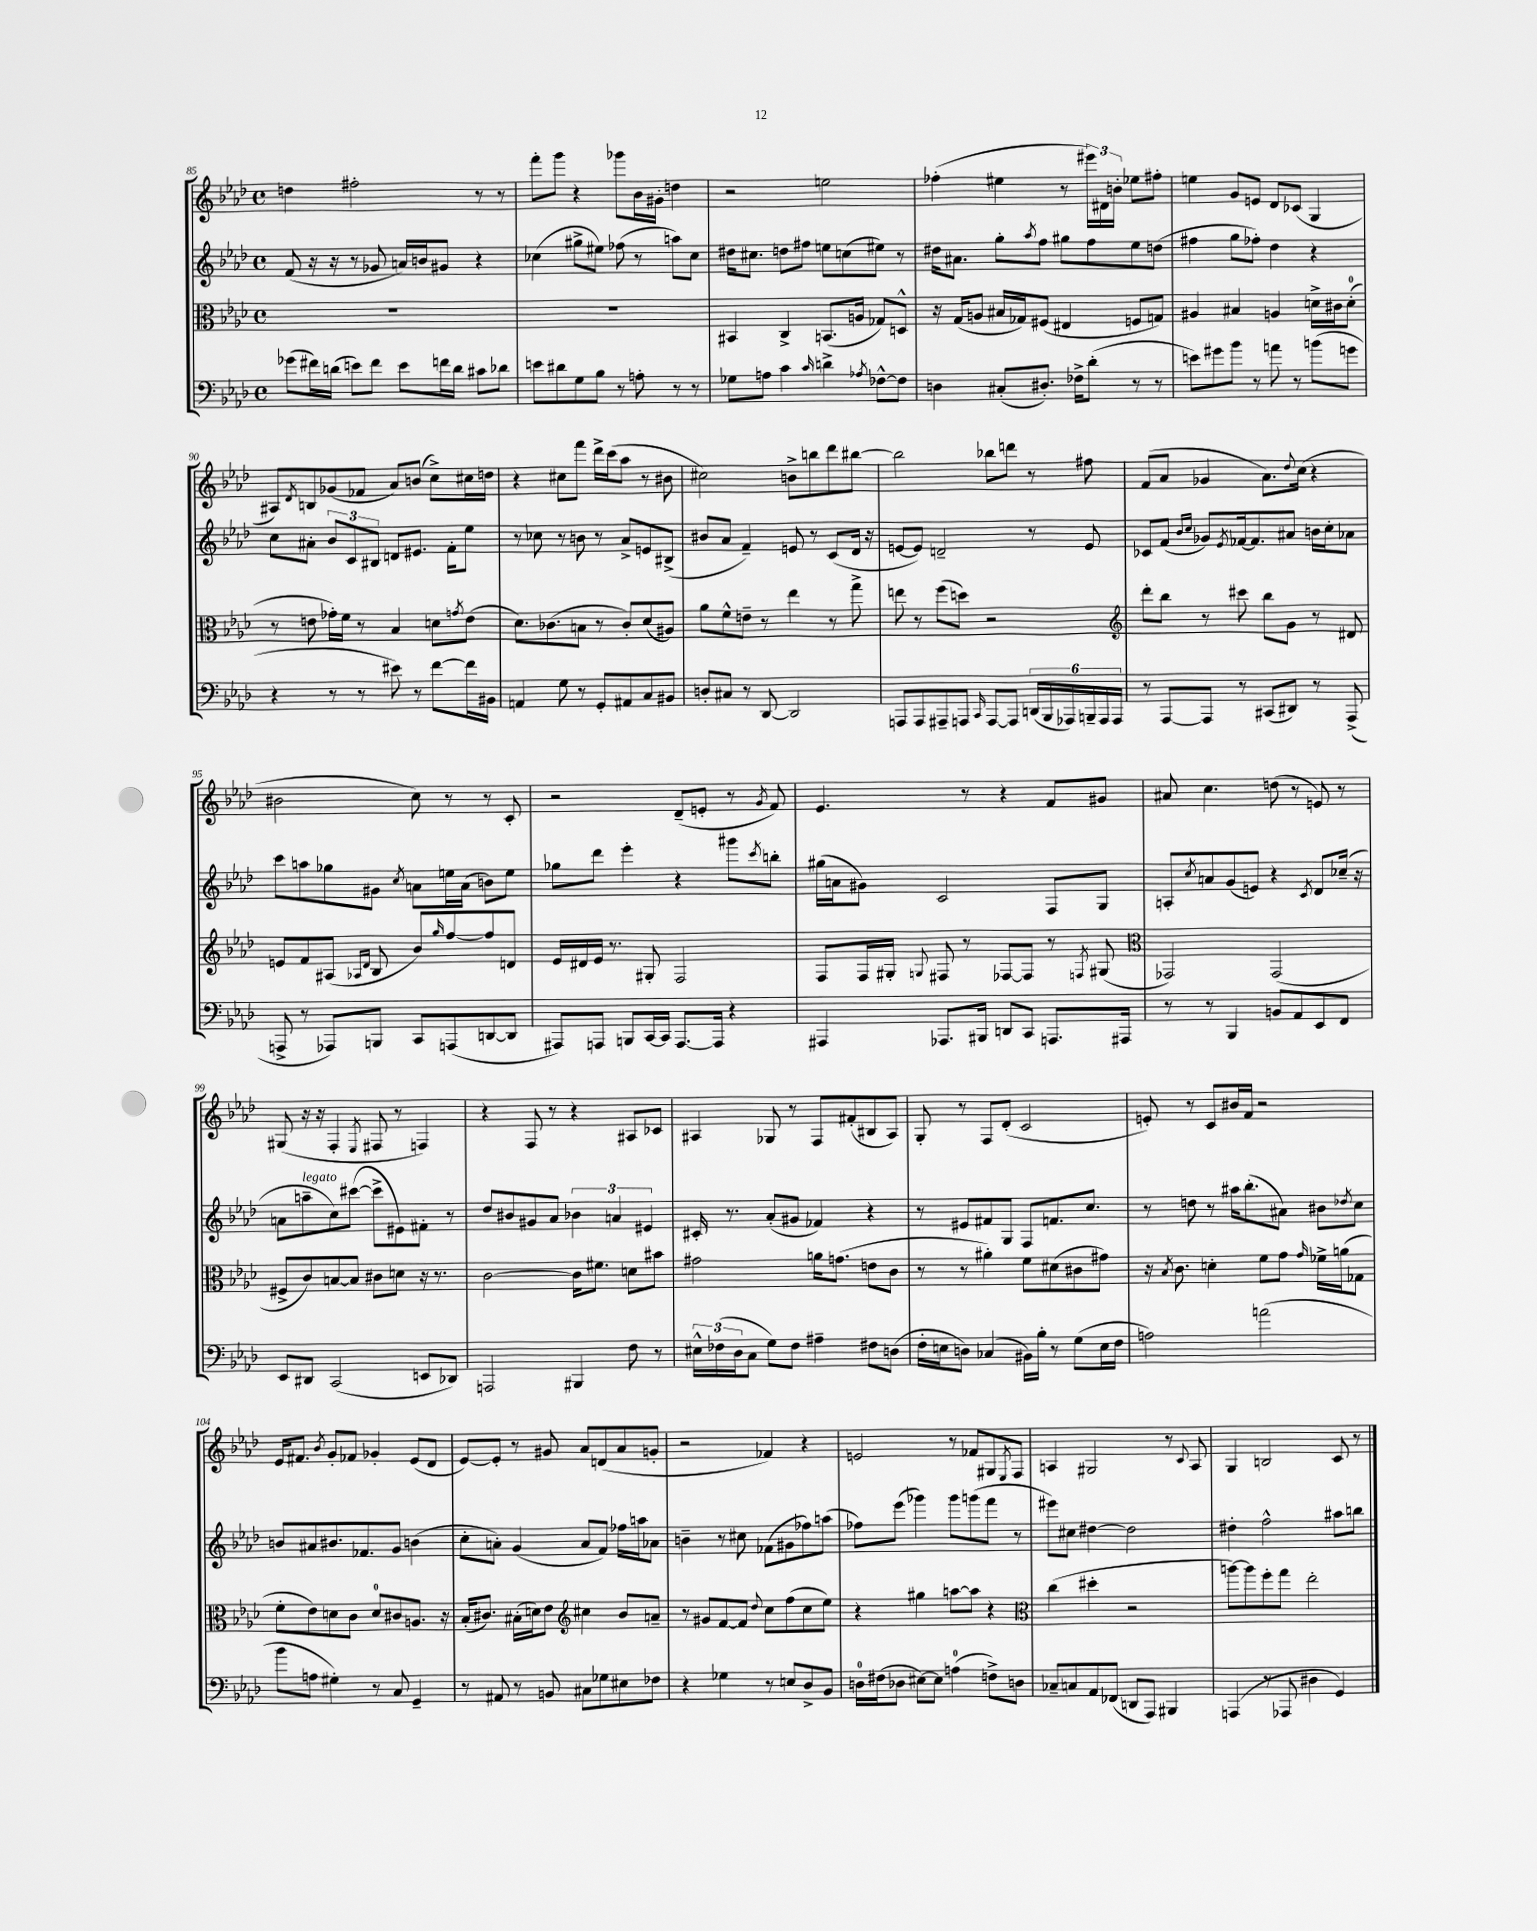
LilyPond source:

<<
\new StaffGroup <<
\new Staff = "s0" {
    \clef treble \key aes \major \defaultTimeSignature \time 4/4
    d''4 fis''2-. r8 r8 |
    f'''8-. g'''8 r4 ges'''8 bes'16 gis'16-. d''4 |
    r2 e''2 |
    fes''4-.( eis''4 r8 \tuplet 3/2 { eis'''16) dis'16 b'16-. } ees''8 fis''8-. |
    e''4 g'8 e'8 des'8 ces'8( g4 |
    ais8) \acciaccatura { des'8 } b8 ges'8( fes'8 aes'8) b'8( c''8->) cis''16 d''16 |
    r4 cis''8 f'''8 des'''16-> c'''16( aes''8 r8 bis'8 |
    cis''2) b'8-> b''8 des'''8 bis''8~ |
    bis''2 bes''8 d'''8 r8 fis''8 |
    f'8( aes'8 ges'4 aes'8.) \appoggiatura { des''8 } c''16( r4 |
    bis'2 c''8) r8 r8 c'8-. |
    r2 des'8--( e'8-. r8 \acciaccatura { g'8 } f'8) |
    ees'4. r8 r4 f'8 gis'8 |
    ais'8 c''4. d''8( r8 e'8) r8 |
    gis8( r16 r16 f4-. \acciaccatura { ees8 } fis8 r8 f4) |
    r4 f8 r8 r4 ais8 ces'8 |
    ais4 ges8 r8 f8 fis'8-.( bis8 ais8) |
    g8-. r8 f8 des'8-.( c'2 |
    e'8-.) r8 c'8 bis'16 f'16 r2 |
    ees'16 fis'8. \acciaccatura { bes'8 } g'8-. fes'8 ges'4-. ees'8( des'8 |
    ees'8~) ees'8-. r8 gis'8 aes'8 d'8( aes'8 g'8-. |
    r2 fes'4) r4 |
    e'2 r8 fes'8 gis8 \acciaccatura { ees8 } f8 |
    a4 gis2 r8 \appoggiatura { c'8 } a8 |
    g4 b2 c'8 r8 \bar "|." |
}
\new Staff = "s1" {
    \clef treble \key aes \major \defaultTimeSignature \time 4/4
    f'8( r16 r16 r8 ges'8 a'16) b'16 gis'8 r4 |
    ces''4( gis''8-> eis''8) fes''8( r8 a''8) ces''8 |
    dis''16 cis''8. d''8 fis''8 e''8 c''8( eis''8) r8 |
    dis''16 ais'8. g''8-. \acciaccatura { aes''8 } f''8 gis''8 f''8 ees''8 d''8( |
    fis''4 g''8 fes''8-.) des''4 r4 |
    c''8 ais'8-. \tuplet 3/2 { bes'8 c'8 bis8 } d'8 eis'8. f'16-. ees''8 |
    r8 ces''8 r8 b'8 r8 aes'8-> e'8 bis8->( |
    bis'8 aes'8 f'4--) e'8 r8 c'8( des'16 r16 |
    e'8~ e'8) d'2-- r8 e'8 |
    ces'8 f'8( \grace { bes'16 c''16 } ges'8) \acciaccatura { ees'8 } fes'16~ fes'8. ais'8 b'16 c''16-. aes'8 |
    c'''8 a''8 ges''8 gis'8 \acciaccatura { c''8 } a'8 e''16 a'16( b'8) e''8 |
    ges''8 des'''8 ees'''4-. r4 gis'''8 \acciaccatura { c'''8 } b''8-. |
    gis''16( a'16 gis'8) c'2 f8 g8 |
    a8-. \acciaccatura { c''8 } a'8 g'8( e'8) r4 \acciaccatura { c'8 } des'8 ces''16--( r16 |
    a'8 a''8--^\markup { \italic "legato" } c''8) cis'''8~( cis'''8-> eis'8) fis'8-. r8 |
    des''8 bis'8 gis'8 aes'8 \tuplet 3/2 { bes'4 a'4 eis'4 } |
    cis'16-. r8. aes'8-.( gis'8 fes'4) r4 |
    r8 eis'8 fis'8 g8 f8 f'8. c''8. |
    r8 d''8 r8 ais''16 bes''8.-.( ais'8) bis'8 \acciaccatura { des''8 } c''8 |
    b'8 ais'8 bis'8. fes'8. g'8 b'4( |
    c''8-. a'8-.) g'4( a'8 f'8) fes''16 a''16 aes'8 |
    b'4-- r8 cis''8 fes'8( gis'8 fes''8) a''8( |
    fes''8) ees'''8( ges'''4) ges'''8 g'''8( f'''8 r8 |
    eis'''8) cis''8 dis''4~ dis''2 |
    dis''4-. f''2-^ ais''8 b''8 \bar "|." |
}
\new Staff = "s2" {
    \clef alto \key aes \major \defaultTimeSignature \time 4/4
    R1 |
    R1 |
    bis,4 c4-> b,8.( a16 ges8) d8-^ |
    r16 g16( a8 bis16 ges16) fis8( eis4 f8 g8) |
    ais4 bis4 a4 d'16-> cis'16 d'8-0-.( |
    r8 e'8 ges'16-.) f'16 r8 bes4 d'8 \acciaccatura { g'8 } e'8( |
    des'8.) ces'8.( b8 r8 ces'8-.) des'8( ais8) |
    aes'8 f'8-^ e'8-- r8 ees''4 r8 g''8-> |
    e''8 r8 f''8( d''8) r2 |
    \clef treble des'''8-. bes''8 r8 cis'''8 bes''8 g'8 r8 dis'8 |
    e'8 f'8 ais8( \grace { aes16 des'16 } bes8 bes'8) \grace { g''16 } f''8~ f''8 d'8 |
    ees'16 dis'16 ees'16 r8. gis8-. f2 |
    f8 f16 gis16-. \appoggiatura { g8 } fis8 r8 fes8~ fes8 r8 \acciaccatura { f8 } gis8( |
    \clef alto ges,2) ges,2( |
    fis8-> c'8) b8~ b8 cis'8 d'8 r16 r8. |
    c'2~ c'16 fis'8. d'8 bis'8 |
    gis'2 a'16 g'8.( e'8 c'8 |
    r8 r8 ais'4-.) f'8 dis'8( cis'8 gis'8) |
    r16 \acciaccatura { bes8 } c'8. d'4-. f'8 g'8 \grace { g'16 } fes'16-> a'16( ges8 |
    f'8-. ees'8) d'8 c'8 d'8-0 cis'8 a8. r16 |
    bes16-.( cis'8.) bis16-.( d'16) ees'8 \clef treble cis''4 bes'8 a'8-- |
    r8 gis'8 f'8~ f'8 \appoggiatura { des''8 } c''8 f''8( c''8 ees''8) |
    r4 gis''4 a''8~ a''8 r4 |
    \clef alto c''4( dis''4-. r2 |
    a''8~) a''8 f''8-. g''8 ees''2-. \bar "|." |
}
\new Staff = "s3" {
    \clef bass \key aes \major \defaultTimeSignature \time 4/4
    ges'8( fis'16) d'16( e'8) fis'8 e'8 f'16 d'16 cis'8 des'8 |
    e'8 dis'8 g8 bes8 r8 a8-. r8 r8 |
    ges8 a8 c'4 \grace { c'16 } d'4-> \acciaccatura { aes8 } fes8~-^ fes8 |
    d4 cis8-.( dis8.-.) fes16-> des'8-.( r8 r8 |
    e'8) gis'8 bes'8 r8 a'8 r8 b'8( g'8 |
    r4 r8 r8 eis'8) r8 f'8~ f'16 bis,16 |
    a,4 g8 r8 g,8-. ais,8 c8 bis,8 |
    d8-. cis8 r8 des,8~ des,2 |
    a,,8 a,,8 ais,,8-- a,,8 \grace { c,16 } a,,8~ a,,8 \tuplet 6/4 { d,16( bes,,16 aes,,16) b,,16-- aes,,16 aes,,16 } |
    r8 aes,,8~ aes,,8 r8 cis,8( dis,8) r8 aes,,8->( |
    a,,8-> r8 aes,,8) b,,8 c,8 a,,8( d,8~ d,8 |
    ais,,8) a,,8 b,,8 c,16~ c,16 a,,8.~ a,,16 r4 |
    ais,,4 aes,,8. bis,,16 d,8 c,8 a,,8. ais,,16 |
    r8 r8 bes,,4 b,8 aes,8 ees,8 f,8 |
    ees,8 dis,8 c,2( e,8 des,8) |
    a,,2 bis,,4 f8 r8 |
    \tuplet 3/2 { eis16-^ fes16( des16 } c8 g8) fes8 ais4-- fis8 d8( |
    f16-. e16 d8) ces4( bis,16) bes16-. r8 g8( e16 f16 |
    a2) a'2( |
    bes'8 a8 gis4-.) r8 c8 g,4-- |
    r8 ais,8 r8 b,8 cis8 ges8 eis8 fes8 |
    r4 ges4 r8 e8 des8-> bes,8 |
    d16-0 fis16( des8 eis8~) eis8 a4-0( f8->) d8 |
    ces8-- c8 aes,8 fes,8( d,8 aes,,8) bis,,4 |
    a,,4( r8 aes,,8 dis4 g,4) \bar "|." |
}
>>
>>
\layout { \context { \Score currentBarNumber = #85 } }
